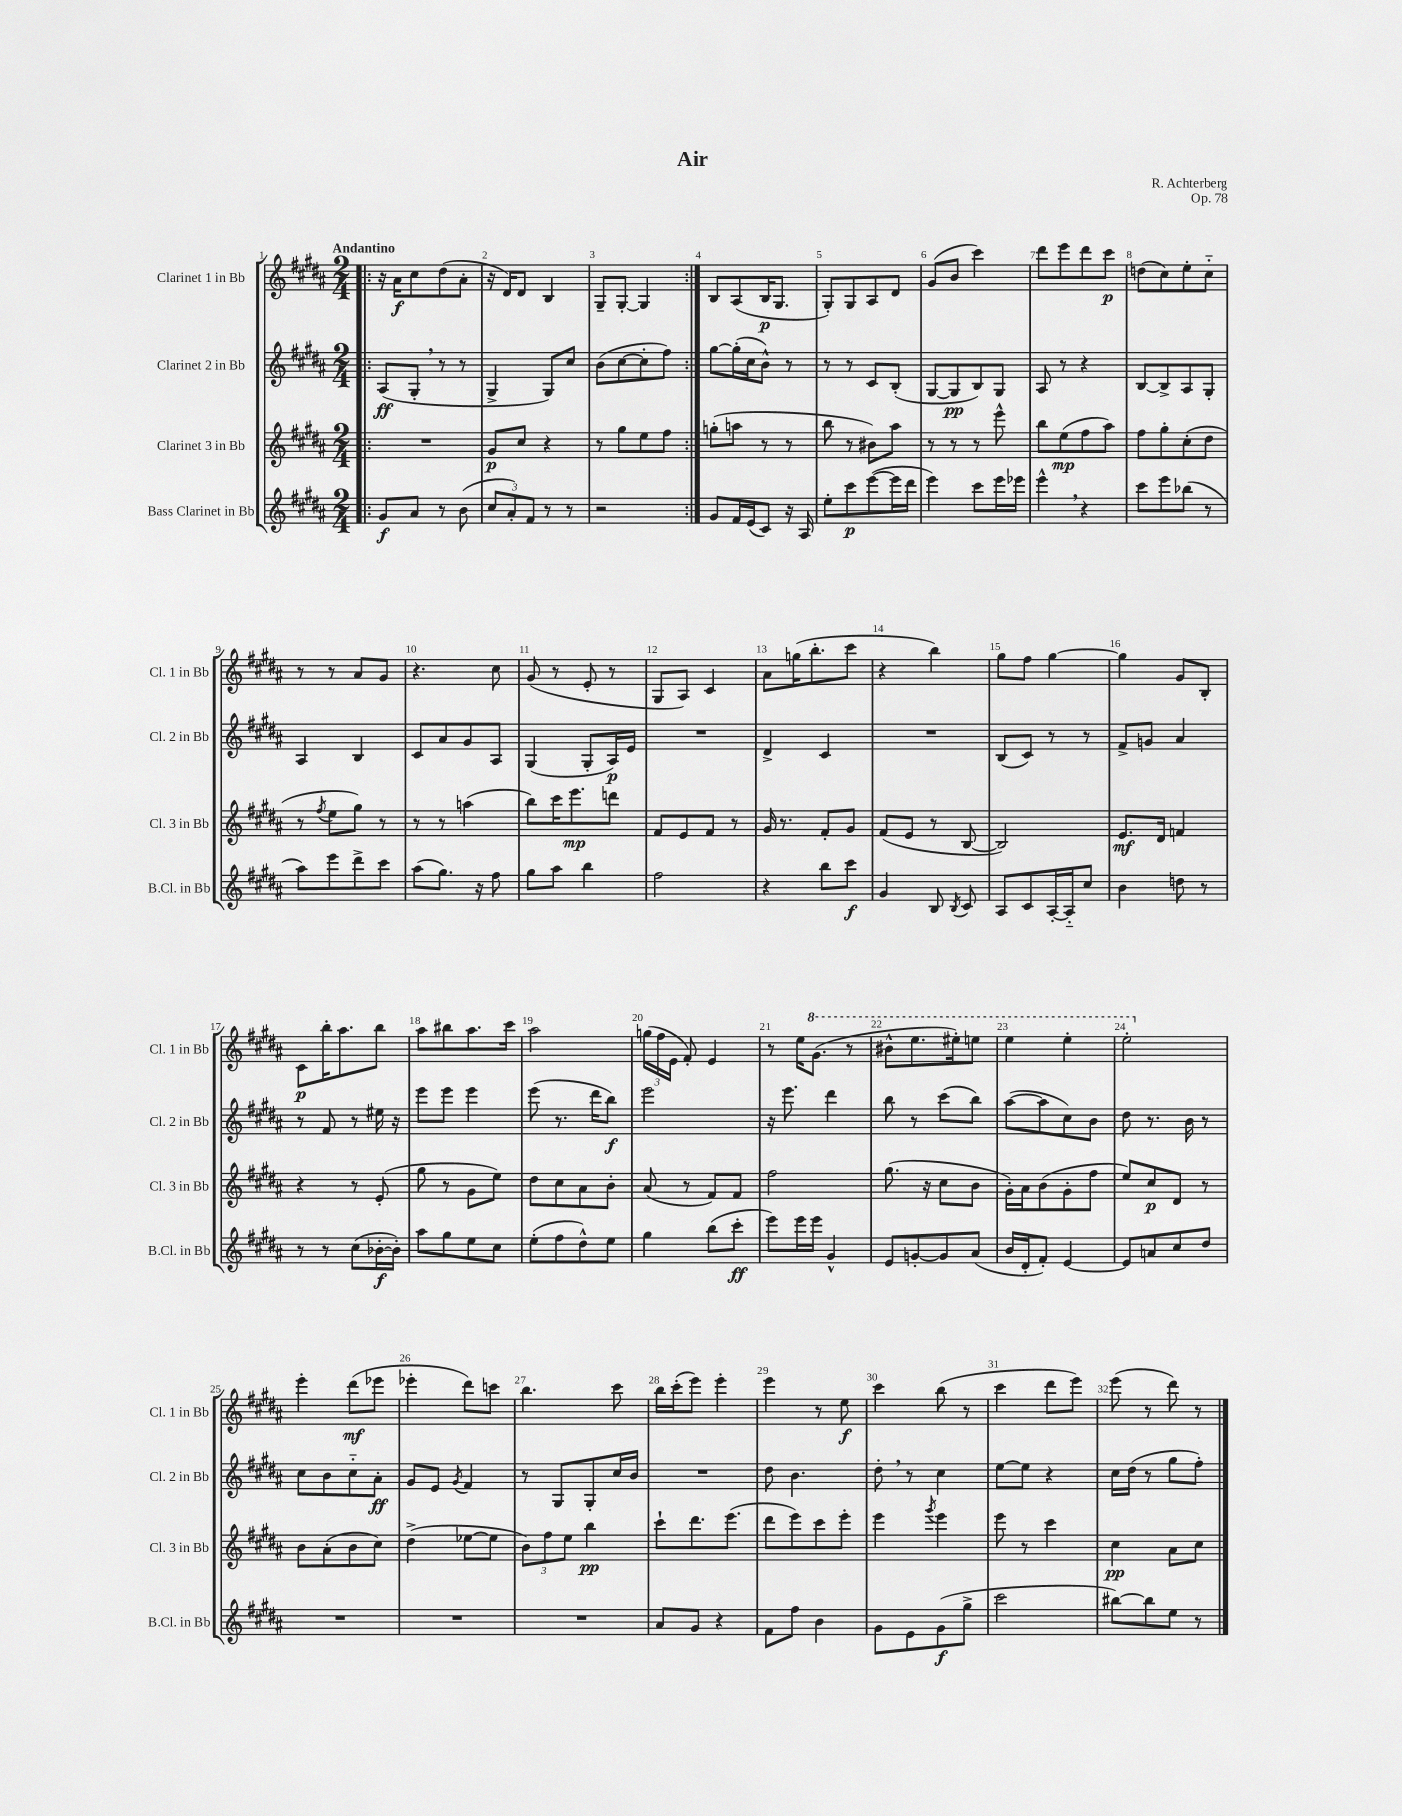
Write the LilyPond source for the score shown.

\header { title = "Air" composer = "R. Achterberg" opus = "Op. 78" }
<<
\new StaffGroup <<
\new Staff = "s0" \with { instrumentName = "Clarinet 1 in Bb" shortInstrumentName = "Cl. 1 in Bb" } {
    \clef treble \key b \major \numericTimeSignature \time 2/4 \tempo "Andantino"
    \autoBeamOff \repeat volta 2 { \bar ".|:" r16 ais'16[\f cis''8 dis''8( ais'8]-. |
    r16 dis'16[) dis'8] b4 |
    gis8[-- gis8]~-. gis4 | }
    b8[ ais8( b16\p gis8.] |
    gis8[-.) gis8 ais8 dis'8] |
    gis'8[( b'8] cis'''4) |
    dis'''8[ e'''8 dis'''8 cis'''8]\p |
    d''8[( cis''8) e''8-. cis''8]-_ |
    r8 r8 ais'8[ gis'8] |
    r4. cis''8 |
    gis'8( r8 e'8-. r8 |
    gis8[ ais8]) cis'4 |
    ais'8[ g''16( b''8.-. cis'''8] |
    r4 b''4) |
    gis''8[ fis''8] gis''4~ |
    gis''4 gis'8[ b8]-. |
    cis'8[\p b''16-. ais''8. b''8] |
    ais''8[ bis''8 ais''8. cis'''16] |
    ais''2 |
    \tuplet 3/2 { g''16[( fis''16 e'16] } fis'8-.) e'4 |
    r8 e''16[ \ottava #1 gis''8.]( r8 |
    bis''8[-^ e'''8. eis'''16-.) e'''8] |
    e'''4 e'''4-. |
    e'''2-. \ottava #0 |
    e'''4-. dis'''8[\mf( ees'''8] |
    ees'''4-. dis'''8[) c'''8] |
    b''4. cis'''8 |
    b''16[ cis'''16-.( e'''8]) e'''4-. |
    e'''4 r8 e''8\f |
    cis'''4 b''8( r8 |
    cis'''4 dis'''8[ e'''8]) |
    e'''8( r8 dis'''8) r8 \bar "|." |
}
\new Staff = "s1" \with { instrumentName = "Clarinet 2 in Bb" shortInstrumentName = "Cl. 2 in Bb" } {
    \clef treble \key b \major \numericTimeSignature \time 2/4
    \autoBeamOff \repeat volta 2 { \bar ".|:" ais8[\ff( gis8]-. \breathe r8 r8 |
    gis4-> gis8[) cis''8] |
    b'8[( cis''8~ cis''8-. fis''8]) | }
    gis''8[~ gis''16-.( cis''16 b'8]-^) r8 |
    r8 r8 cis'8[ b8]-.( |
    gis8[~ gis8\pp b8) gis8] |
    ais8 r8 r4 |
    b8[~ b8-> ais8 gis8]-. |
    ais4 b4 |
    cis'8[ ais'8 gis'8 ais8] |
    gis4( gis8[-. ais16\p) e'16] |
    R2 |
    dis'4-> cis'4 |
    R2 |
    b8[( cis'8]) r8 r8 |
    fis'8[-> g'8] ais'4 |
    r8 fis'8 r8 eis''16 r16 |
    e'''8[ e'''8] e'''4 |
    e'''8( r8. dis'''16[ b''8]\f) |
    e'''2 |
    r16 e'''8. dis'''4 |
    b''8 r8 cis'''8[( b''8]) |
    ais''8[~( ais''8 cis''8) b'8] |
    dis''8 r8. b'16 r8 |
    cis''8[ b'8 cis''8-_ ais'8]-.\ff |
    gis'8[ e'8] \acciaccatura { gis'8 } fis'4 |
    r8 gis8[ gis8-. cis''16 b'16] |
    R2 |
    dis''8 b'4. |
    dis''8-. \breathe r8 cis''4 |
    e''8[~ e''8] r4 |
    cis''16[ dis''16]( r8 gis''8[ fis''8]-.) \bar "|." |
}
\new Staff = "s2" \with { instrumentName = "Clarinet 3 in Bb" shortInstrumentName = "Cl. 3 in Bb" } {
    \clef treble \key b \major \numericTimeSignature \time 2/4
    \autoBeamOff \repeat volta 2 { \bar ".|:" R2 |
    gis'8[\p cis''8] r4 |
    r8 gis''8[ e''8 fis''8] | }
    g''8[-.( a''8] r8 r8 |
    b''8 r8 bis'8[) ais''8] |
    r8 r8 r8 e'''8-^ |
    b''8[ e''8\mp( fis''8 ais''8]) |
    fis''8[ gis''8-. cis''8-.( dis''8] |
    r8 \acciaccatura { fis''8 } e''8[ gis''8]) r8 |
    r8 r8 a''4( |
    b''8[) cis'''16 e'''8.\mp d'''8] |
    fis'8[ e'8 fis'8] r8 |
    gis'16 r8. fis'8[-. gis'8] |
    fis'8[( e'8] r8 b8~ |
    b2) |
    e'8.[\mf dis'16] f'4 |
    r4 r8 e'8-.( |
    gis''8 r8 gis'8[ e''8]) |
    dis''8[ cis''8 ais'8 b'8]-. |
    ais'8( r8 fis'8[) fis'8] |
    fis''2 |
    gis''8.( r16 cis''8[ b'8] |
    gis'16[-.) ais'16 b'8( gis'8-. fis''8] |
    e''8[) cis''8\p dis'8] r8 |
    b'8[ ais'8-.( b'8 cis''8]) |
    dis''4->( ees''8[~ ees''8] |
    \tuplet 3/2 { b'8[) fis''8 e''8] } b''4\pp |
    cis'''8[-! dis'''8. e'''8.]( |
    dis'''8[ e'''8) cis'''8 e'''8]-. |
    e'''4 \acciaccatura { gis'''8 } e'''4 |
    e'''8 r8 cis'''4 |
    cis''4\pp ais'8[ cis''8] \bar "|." |
}
\new Staff = "s3" \with { instrumentName = "Bass Clarinet in Bb" shortInstrumentName = "B.Cl. in Bb" } {
    \clef treble \key b \major \numericTimeSignature \time 2/4
    \autoBeamOff \repeat volta 2 { \bar ".|:" gis'8[\f ais'8] r8 b'8( |
    \tuplet 3/2 { cis''8[ ais'8-.) fis'8] } r8 r8 |
    r2 | }
    gis'8[ fis'16 e'16( cis'8]) r16 ais16 |
    e''8[-. cis'''8\p e'''8~( e'''16 dis'''16] |
    e'''4) cis'''8[ e'''16 ees'''16] |
    e'''4-^ \breathe r4 |
    cis'''8[ e'''8 bes''8]( r8 |
    ais''8[) e'''8 dis'''8-> cis'''8] |
    ais''8[( gis''8.]) r16 fis''8 |
    gis''8[ ais''8] b''4 |
    fis''2 |
    r4 b''8[ cis'''8]\f |
    gis'4 b8 \acciaccatura { b8 } cis'8 |
    ais8[ cis'8 ais16~-. ais16-_ cis''8] |
    b'4 d''8 r8 |
    r8 r8 cis''8[( bes'16~-.\f bes'16]-.) |
    ais''8[ gis''8 e''8 cis''8] |
    e''8[-.( fis''8 dis''8-^) e''8] |
    gis''4 b''8[( cis'''8]-.\ff |
    e'''8[) e'''16 e'''16] gis'4-^ |
    e'8[ g'8~-. g'8 ais'8]( |
    b'16[ dis'16-. fis'8]-.) e'4~ |
    e'8[ a'8 cis''8 dis''8] |
    R2 |
    R2 |
    R2 |
    ais'8[ gis'8] r4 |
    fis'8[ fis''8] b'4 |
    gis'8[ e'8 gis'8\f( gis''8]-> |
    cis'''2 |
    bis''8[~) bis''8 e''8] r8 \bar "|." |
}
>>
>>
\layout { \context { \Score \override BarNumber.break-visibility = ##(#f #t #t) barNumberVisibility = #all-bar-numbers-visible } }
